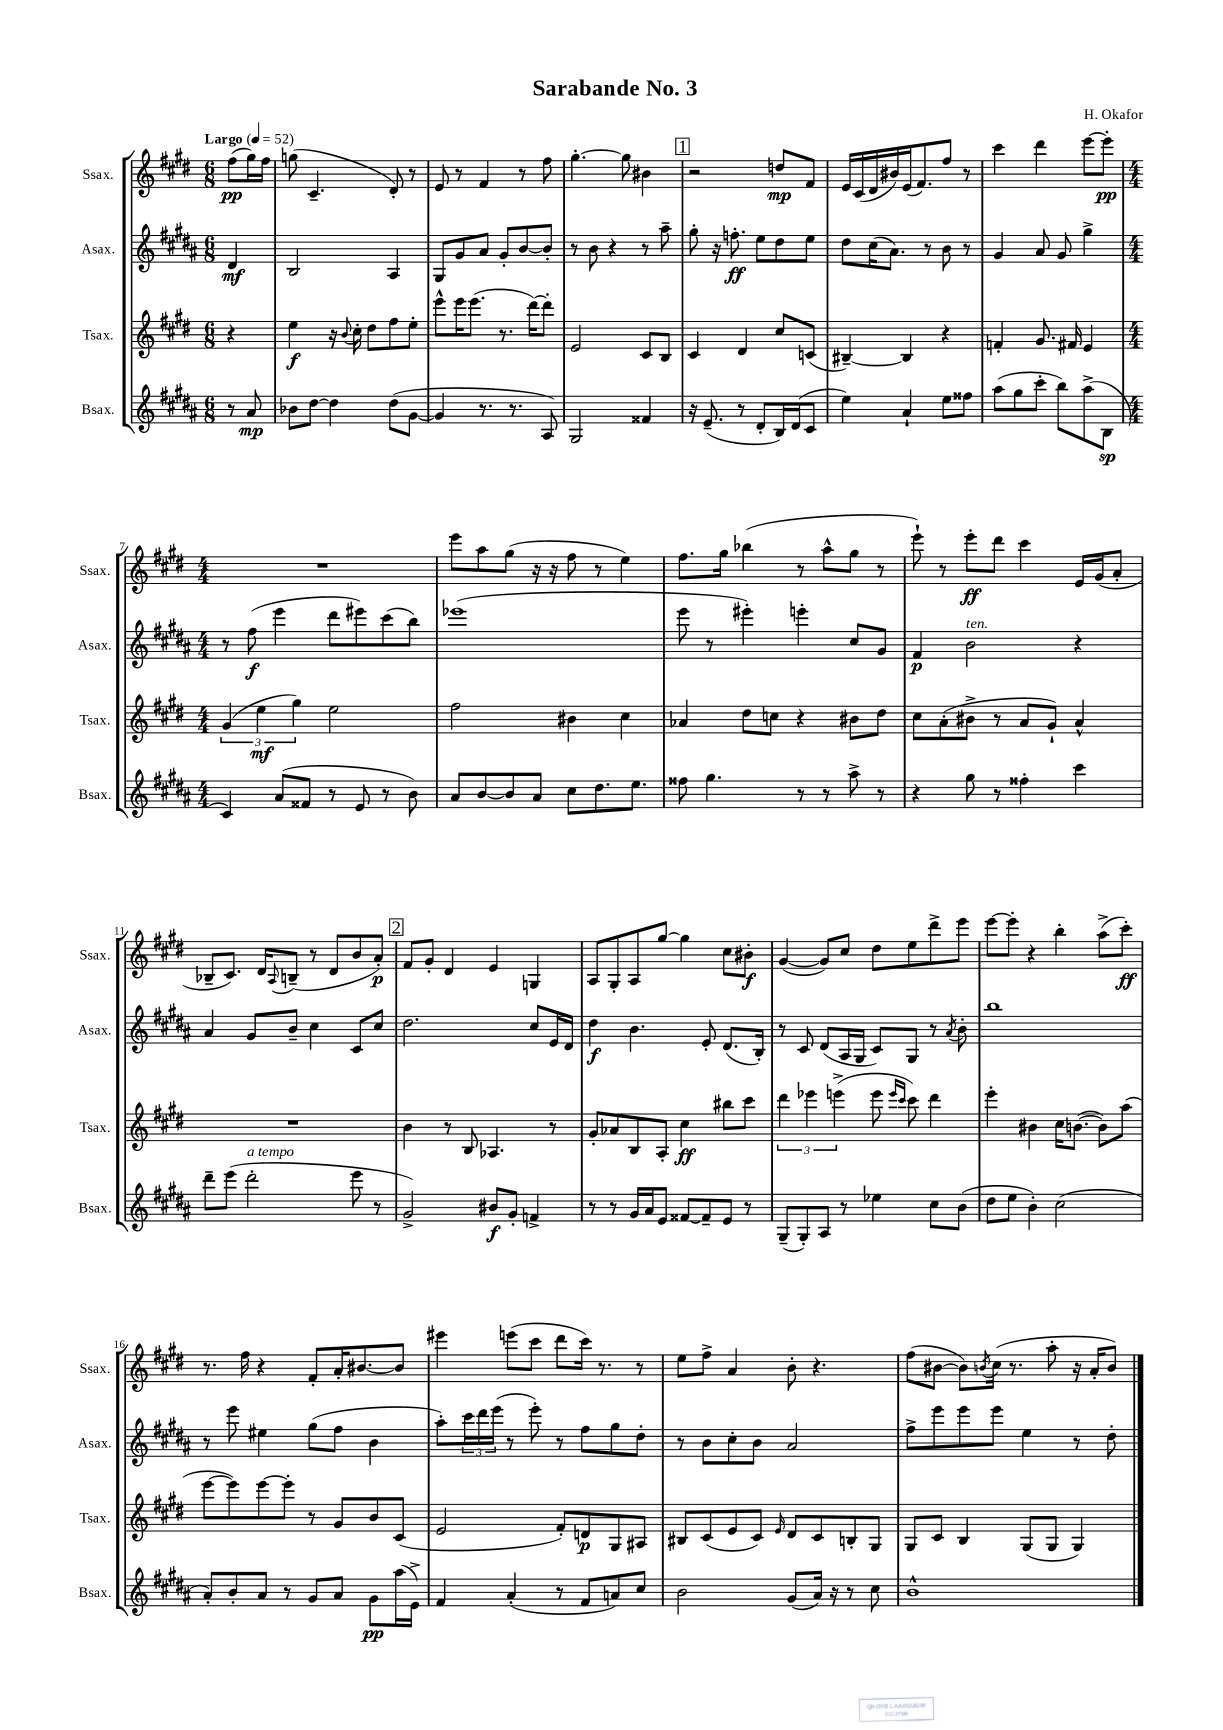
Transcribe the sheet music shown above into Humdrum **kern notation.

**kern	**kern	**kern	**kern
*staff4	*staff3	*staff2	*staff1
*clefG2	*clefG2	*clefG2	*clefG2
*k[f#c#g#d#a#]	*k[f#c#g#d#]	*k[f#c#g#d#a#]	*k[f#c#g#d#]
*M6/8	*M6/8	*M6/8	*M6/8
*MM52	*MM52	*MM52	*MM52
8r	4r	4d#	(8ff#
8a#	.	.	16gg#)
.	.	.	16ff#
=	=	=	=
8b-	4ee	2B	(8gg
[8dd#	.	.	4.c#~
4dd#]	16r	.	.
.	8qqb	.	.
.	16cc#'	.	.
.	8dd#	.	.
(8dd#	8ff#	4A#	8d#')
[8g#	8ee'	.	8r
=	=	=	=
4g#]	8eee^^	8G#	8e
.	16eee	8g#	8r
.	(8.eee	.	.
8.r	.	8a#	4f#
.	8.r	8g#'	.
8.r	.	.	.
.	.	[8b	8r
.	[16ddd#)	.	.
8A#)	8ddd#']	8b']	8ff#
=	=	=	=
2G#	2e	8r	[4.gg#'
.	.	8b	.
.	.	4r	.
.	.	.	8gg#]
4f##	8c#	8r	4b#
.	8B	8aa#~	.
=	=	=	=
16r	4c#	8gg#'	2r
(8.e~	.	.	.
.	.	16r	.
.	.	8.ff'	.
8r	4d#	.	.
8d#'	.	8ee	.
16B)	8cc#	8dd#	8dd
(16d#	.	.	.
8c#	(8c	8ee	8f#
=	=	=	=
4ee)	[4B#~)	8dd#	16e
.	.	.	(16c#
.	.	(16cc#	16d#
.	.	8.a#)	16b#)
4a#`	4B#]	.	(16e
.	.	.	8.f#)
.	.	8r	.
8ee	4r	8b	8ff#
8ff##	.	8r	8r
=	=	=	=
(8aa#	4f'	4g#	4ccc#
8gg#	.	.	.
8ccc#'	8.g#	8a#	4ddd#
8bb)	.	8g#	.
.	16f#	.	.
(8aa#^	4e	4gg#^	[8eee
8B	.	.	8eee']
=	=	=	=
*M4/4	*M4/4	*M4/4	*M4/4
4c#)	(6g#	8r	1r
.	.	(8ff#	.
.	6ee	.	.
(8a#	.	4eee	.
.	6gg#)	.	.
8f##	.	.	.
8r	2ee	8ddd#	.
8e	.	8eee#)	.
8r	.	(8ccc#	.
8b)	.	8bb)	.
=	=	=	=
8a#	2ff#	(1eee-	8eee
[8b	.	.	8aa
8b]	.	.	(8gg#
8a#	.	.	16r
.	.	.	16r
8cc#	4b#	.	8ff#
8.dd#	.	.	8r
.	4cc#	.	4ee)
8.ee	.	.	.
=	=	=	=
8ff##	4a-	8eee	8.ff#
4.gg#	.	8r	.
.	.	.	16gg#
.	8dd#	4eee#')	(4bb-
.	8cc	.	.
8r	4r	4eee'	8r
8r	.	.	8aa^^
8aa#^	8b#	8cc#	8gg#
8r	8dd#	8g#	8r
=	=	=	=
4r	8cc#	4f#	8eee`)
.	(8a'	.	8r
8gg#	8b#^	2b	8eee'
8r	8r	.	8ddd#
4ff##'	8a	.	4ccc#
.	8g#`)	.	.
4ccc#	4a^^	4r	16e
.	.	.	(16g#
.	.	.	8a'
=	=	=	=
8ddd#~	1r	4a#	8B-~
(8eee	.	.	8.c#)
2ddd#'	.	8g#	.
.	.	.	16d#
.	.	.	8qqA
.	.	8b~	(8B~
.	.	4cc#	8r
.	.	.	8d#
8eee	.	8c#	8b
8r	.	8cc#	8a')
=	=	=	=
2g#^)	4b	2.dd#	8f#
.	.	.	8g#'
.	8r	.	4d#
.	8B	.	.
8b#	4.A-	.	4e
8g#'	.	.	.
4f^	.	8cc#	4G
.	8r	16e	.
.	.	16d#	.
=	=	=	=
8r	8g#'	4dd#	8A
8r	8a-	.	8G#'
16g#	8B	4.b	8A
16a#	.	.	.
8e	8A'	.	[8gg#
[8f##	4cc#	.	4gg#]
8f##~]	.	8e'	.
8e	8bb#	(8.d#	8cc#
8r	8ccc#	.	8b#'
.	.	16B')	.
=	=	=	=
(8G#~	6ddd#	8r	([4g#
8G#')	.	8c#	.
.	6eee-	.	.
8A#	.	(8d#	8g#])
.	(6eee^	.	.
8r	.	16A#	8cc#
.	.	16G#	.
4ee-	8eee	8c#)	8dd#
.	16qqeee	.	.
.	16qqccc#	.	.
.	8ccc#)	8G#	8ee
8cc#	4ddd#	8r	8ddd#^
.	.	8qa#	.
(8b	.	8b'	8eee
=	=	=	=
8dd#	4eee'	1bb	[8eee
8ee	.	.	8eee']
4b')	4b#	.	4r
(2cc#	16cc#	.	4bb'
.	([8.b	.	.
.	8b])	.	(8aa^
.	(8aa	.	8ccc#')
=	=	=	=
8a#')	[8eee	8r	8.r
8b'	8eee])	8eee	.
.	.	.	16ff#
8a#	[8eee	4ee#	4r
8r	8eee']	.	.
8g#	8r	(8gg#	8f#'
8a#	8g#	8ff#	16a'
.	.	.	[8.b#
8g#	8b	4b	.
(16aa#	(8c#	.	8b#]
16e^)	.	.	.
=	=	=	=
4f#	2e	8aa#')	4eee#
.	.	24ccc#	.
.	.	24ddd#	.
.	.	(24eee	.
(4a#'	.	8r	(8eee
.	.	8eee')	8ccc#
8r	8f#')	8r	8ddd#
8f#	8d	8ff#	16ccc#)
.	.	.	8.r
8a)	8G#	8gg#	.
8cc#	8A#	8dd#'	8r
=	=	=	=
2b	8B#	8r	8ee
.	(8c#	8b	8ff#^
.	8e	8cc#'	4a
.	8c#)	8b	.
.	16qqe	.	.
(8g#	8d#	2a#	8b'
16a#)	8c#	.	4.r
16r	.	.	.
8r	8B'	.	.
8cc#	8G#	.	.
=	=	=	=
1b^^	8G#	8ff#^	(8ff#
.	8c#	8eee	[8b#
.	4B	8eee	8b#])
.	.	.	8qb
.	.	8eee	(16cc#
.	.	.	8.r
.	(8G#	4ee	.
.	8G#	.	8aa'
.	4G#)	8r	16r
.	.	.	16a'
.	.	8dd#'	8b)
==	==	==	==
*-	*-	*-	*-
